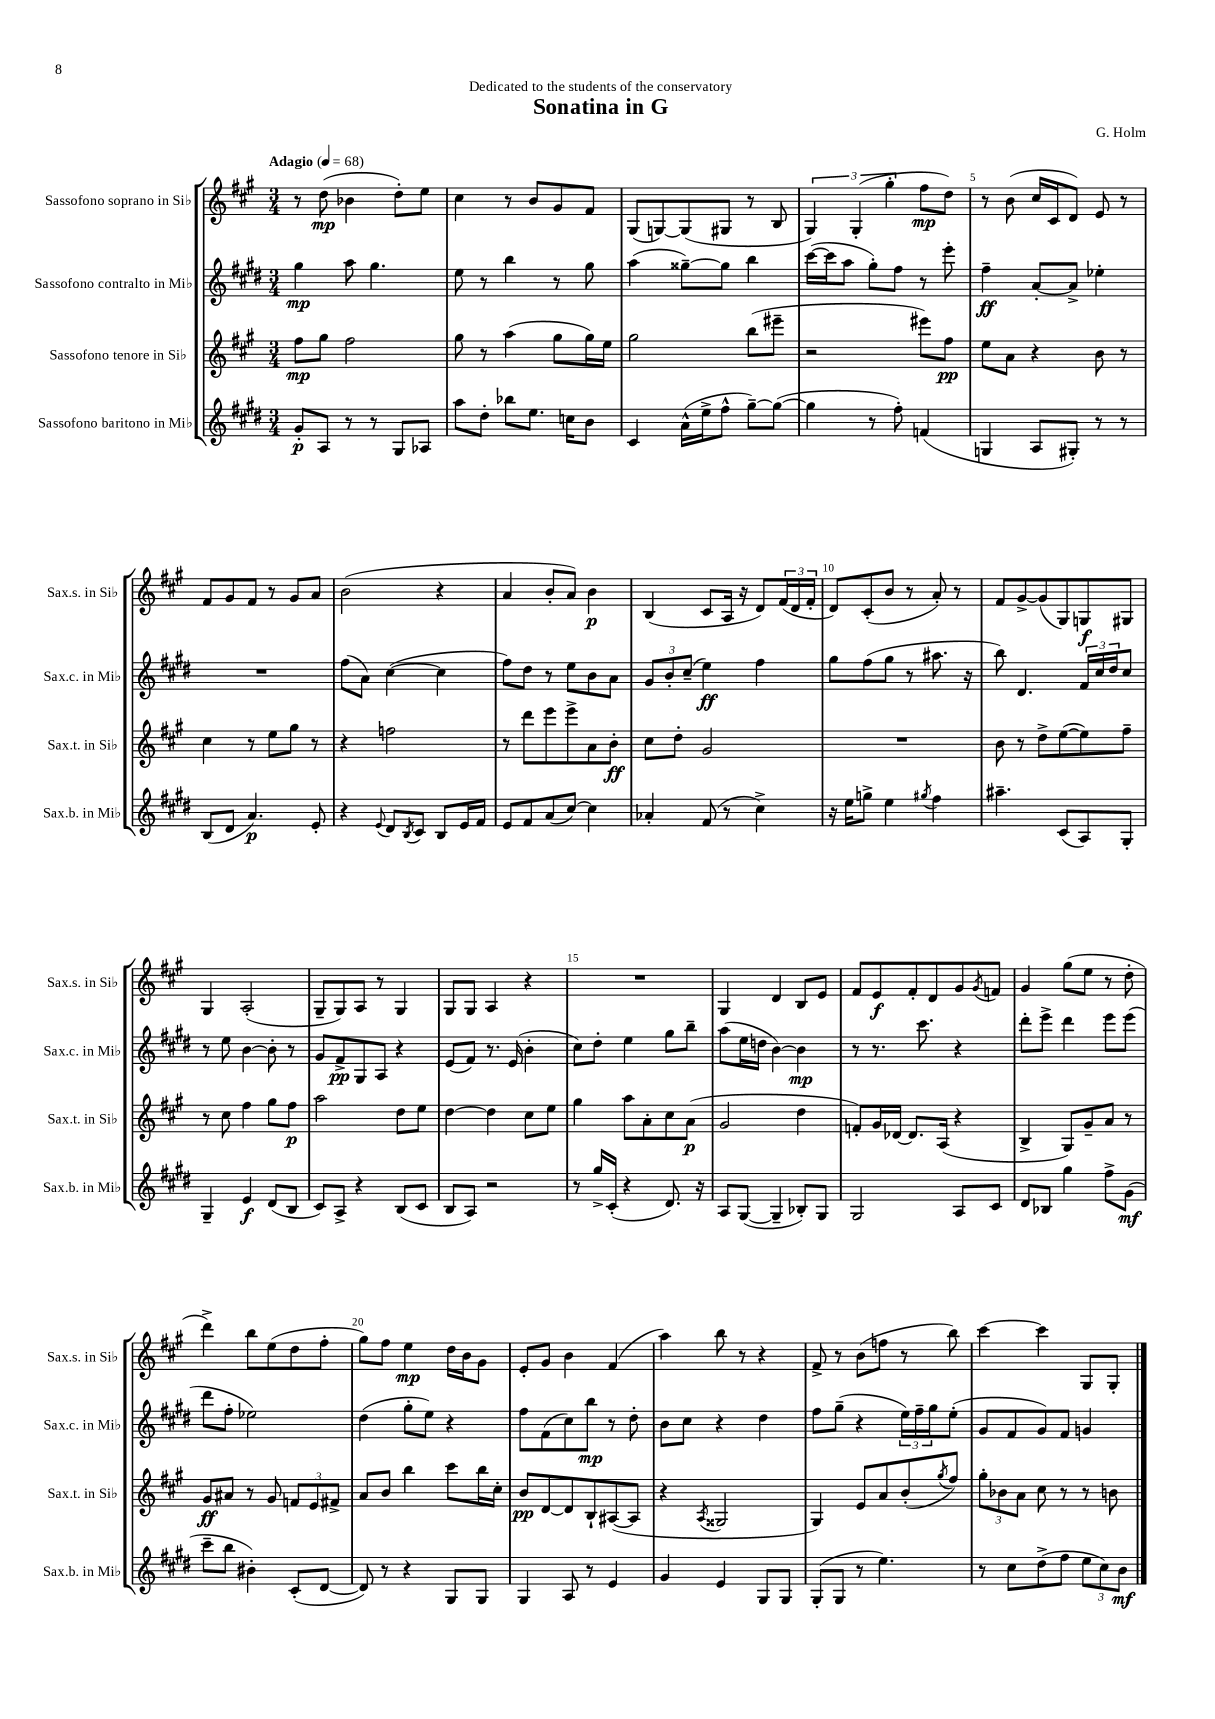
\header { title = "Sonatina in G" composer = "G. Holm" dedication = "Dedicated to the students of the conservatory" }
<<
\new StaffGroup <<
\new Staff = "s0" \with { instrumentName = "Sassofono soprano in Sib" shortInstrumentName = "Sax.s. in Sib" } {
    \clef treble \key a \major \numericTimeSignature \time 3/4 \tempo "Adagio" 4 = 68
    r8 d''8\mp( bes'4 d''8-.) e''8 |
    cis''4 r8 b'8 gis'8 fis'8 |
    gis8( g8~) g8( gis8 r8 b8 |
    \tuplet 3/2 { gis4) gis4-.( gis''4-. } fis''8\mp d''8) |
    r8 b'8( cis''16 cis'16 d'8) e'8 r8 |
    fis'8 gis'8 fis'8 r8 gis'8 a'8 |
    b'2( r4 |
    a'4 b'8-. a'8) b'4\p |
    b4( cis'8 a16 r16 d'8) \tuplet 3/2 { fis'16( d'16 fis'16-. } |
    d'8) cis'8-.( b'8 r8 a'8-.) r8 |
    fis'8 gis'8~-> gis'8( gis8) g8\f gis8 |
    gis4 a2-.( |
    gis8-- gis8) a8 r8 gis4 |
    gis8 gis8 a4 r4 |
    R2. |
    gis4 d'4 b8 e'8 |
    fis'8 e'8\f fis'8-. d'8 gis'8 \acciaccatura { gis'8 } f'8 |
    gis'4 gis''8( e''8 r8 d''8-. |
    d'''4->) b''8 e''8( d''8 fis''8-. |
    gis''8) fis''8 e''4\mp d''16 b'16 gis'8 |
    e'8-. gis'8 b'4 fis'4( |
    a''4) b''8 r8 r4 |
    fis'8-> r8 b'8( f''8 r8 b''8) |
    cis'''4~ cis'''4 gis8 gis8-. \bar "|." |
}
\new Staff = "s1" \with { instrumentName = "Sassofono contralto in Mib" shortInstrumentName = "Sax.c. in Mib" } {
    \clef treble \key e \major \numericTimeSignature \time 3/4
    gis''4\mp a''8 gis''4. |
    e''8 r8 b''4 r8 gis''8 |
    a''4( gisis''8~--) gisis''8 b''4 |
    cis'''16~( cis'''16 a''8 gis''8-.) fis''8 r8 e'''8-. |
    fis''4--\ff a'8~-. a'8-> ees''4-. |
    R2. |
    fis''8( a'8) cis''4~( cis''4 |
    fis''8) dis''8 r8 e''8 b'8 a'8 |
    \tuplet 3/2 { gis'8 b'8-. cis''8--( } e''4\ff) fis''4 |
    gis''8 fis''8( gis''8 r8 ais''8. r16 |
    b''8) dis'4. \tuplet 3/2 { fis'16 cis''16 dis''16 } cis''8 |
    r8 e''8 b'4~ b'8-. r8 |
    gis'8 fis'8->\pp gis8 a8 r4 |
    e'8( fis'8) r8. e'16( b'4-. |
    cis''8) dis''8-. e''4 gis''8 b''8-- |
    a''8( e''16 d''16 b'4~) b'4\mp |
    r8 r8. cis'''8. r4 |
    dis'''8-. e'''8-> dis'''4 e'''8 e'''8( |
    dis'''8 fis''8-. ees''2) |
    dis''4( gis''8-. e''8) r4 |
    fis''8 fis'8( cis''8) b''8\mp r8 dis''8-. |
    b'8 cis''8 r4 dis''4 |
    fis''8 gis''8--( r4 \tuplet 3/2 { e''16) fis''16-- gis''16 } e''8-.( |
    gis'8 fis'8 gis'8) fis'8 g'4 \bar "|." |
}
\new Staff = "s2" \with { instrumentName = "Sassofono tenore in Sib" shortInstrumentName = "Sax.t. in Sib" } {
    \clef treble \key a \major \numericTimeSignature \time 3/4
    fis''8\mp gis''8 fis''2 |
    gis''8 r8 a''4( gis''8 gis''16) e''16 |
    gis''2 b''8( eis'''8-- |
    r2 eis'''8) fis''8\pp |
    e''8 a'8 r4 b'8 r8 |
    cis''4 r8 e''8 gis''8 r8 |
    r4 f''2 |
    r8 d'''8 e'''8 e'''8-> a'8 b'8-.\ff |
    cis''8 d''8-. gis'2 |
    R2. |
    b'8 r8 d''8-> e''8~( e''8) fis''8-- |
    r8 cis''8 fis''4 gis''8 fis''8\p |
    a''2 d''8 e''8 |
    d''4~ d''4 cis''8 e''8 |
    gis''4 a''8 a'8-. cis''8 a'8\p( |
    gis'2 d''4 |
    f'8-.) gis'16 des'16~ des'8. a16( r4 |
    b4-> gis8) gis'8-- a'8 r8 |
    gis'8\ff ais'8 r8 gis'8 \tuplet 3/2 { f'8 e'8 fis'8-> } |
    a'8 b'8 b''4 cis'''8 b''16 cis''16-. |
    b'8\pp d'8~ d'8 b8-! ais8~( ais8 |
    r4 \acciaccatura { a8 } gisis2 |
    gis4) e'8 a'8 b'8-.( \acciaccatura { gis''8 } fis''8) |
    \tuplet 3/2 { gis''8-. bes'8 a'8 } cis''8 r8 r8 b'8 \bar "|." |
}
\new Staff = "s3" \with { instrumentName = "Sassofono baritono in Mib" shortInstrumentName = "Sax.b. in Mib" } {
    \clef treble \key e \major \numericTimeSignature \time 3/4
    gis'8-.\p a8 r8 r8 gis8 aes8 |
    a''8 dis''8-. bes''8 e''8. c''16 b'8 |
    cis'4 a'16-^( e''16-> fis''8-^ gis''8~--) gis''8~( |
    gis''4 r8 fis''8-.) f'4( |
    g4 a8 gis8-.) r8 r8 |
    b8( dis'8 a'4.\p) e'8-. |
    r4 \appoggiatura { e'8 } dis'8 \acciaccatura { b8 } cis'8 b8 e'16 fis'16 |
    e'8 fis'8 a'8( cis''8~) cis''4 |
    aes'4-. fis'8( r8 cis''4->) |
    r16 e''16 g''8-> e''4 \acciaccatura { gis''8 } fis''4 |
    ais''4.-- cis'8( a8) gis8-. |
    gis4-- e'4\f dis'8( b8 |
    cis'8) a8-> r4 b8( cis'8 |
    b8 a8) r2 |
    r8 gis''16-> cis'16-.( r4 dis'8.) r16 |
    a8 gis8~( gis4-- bes8-.) gis8 |
    gis2 a8 cis'8 |
    dis'8 bes8 gis''4 fis''8-> gis'8\mf( |
    cis'''8-- b''8 bis'4-.) cis'8-.( dis'8~ |
    dis'8) r8 r4 gis8 gis8 |
    gis4 a8 r8 e'4 |
    gis'4 e'4 gis8 gis8 |
    gis8-.( gis8 r8 e''4.) |
    r8 cis''8 dis''8->( fis''8 \tuplet 3/2 { e''8 cis''8) b'8\mf } \bar "|." |
}
>>
>>
\layout { \context { \Score \override BarNumber.break-visibility = ##(#f #t #t) barNumberVisibility = #(every-nth-bar-number-visible 5) } }
